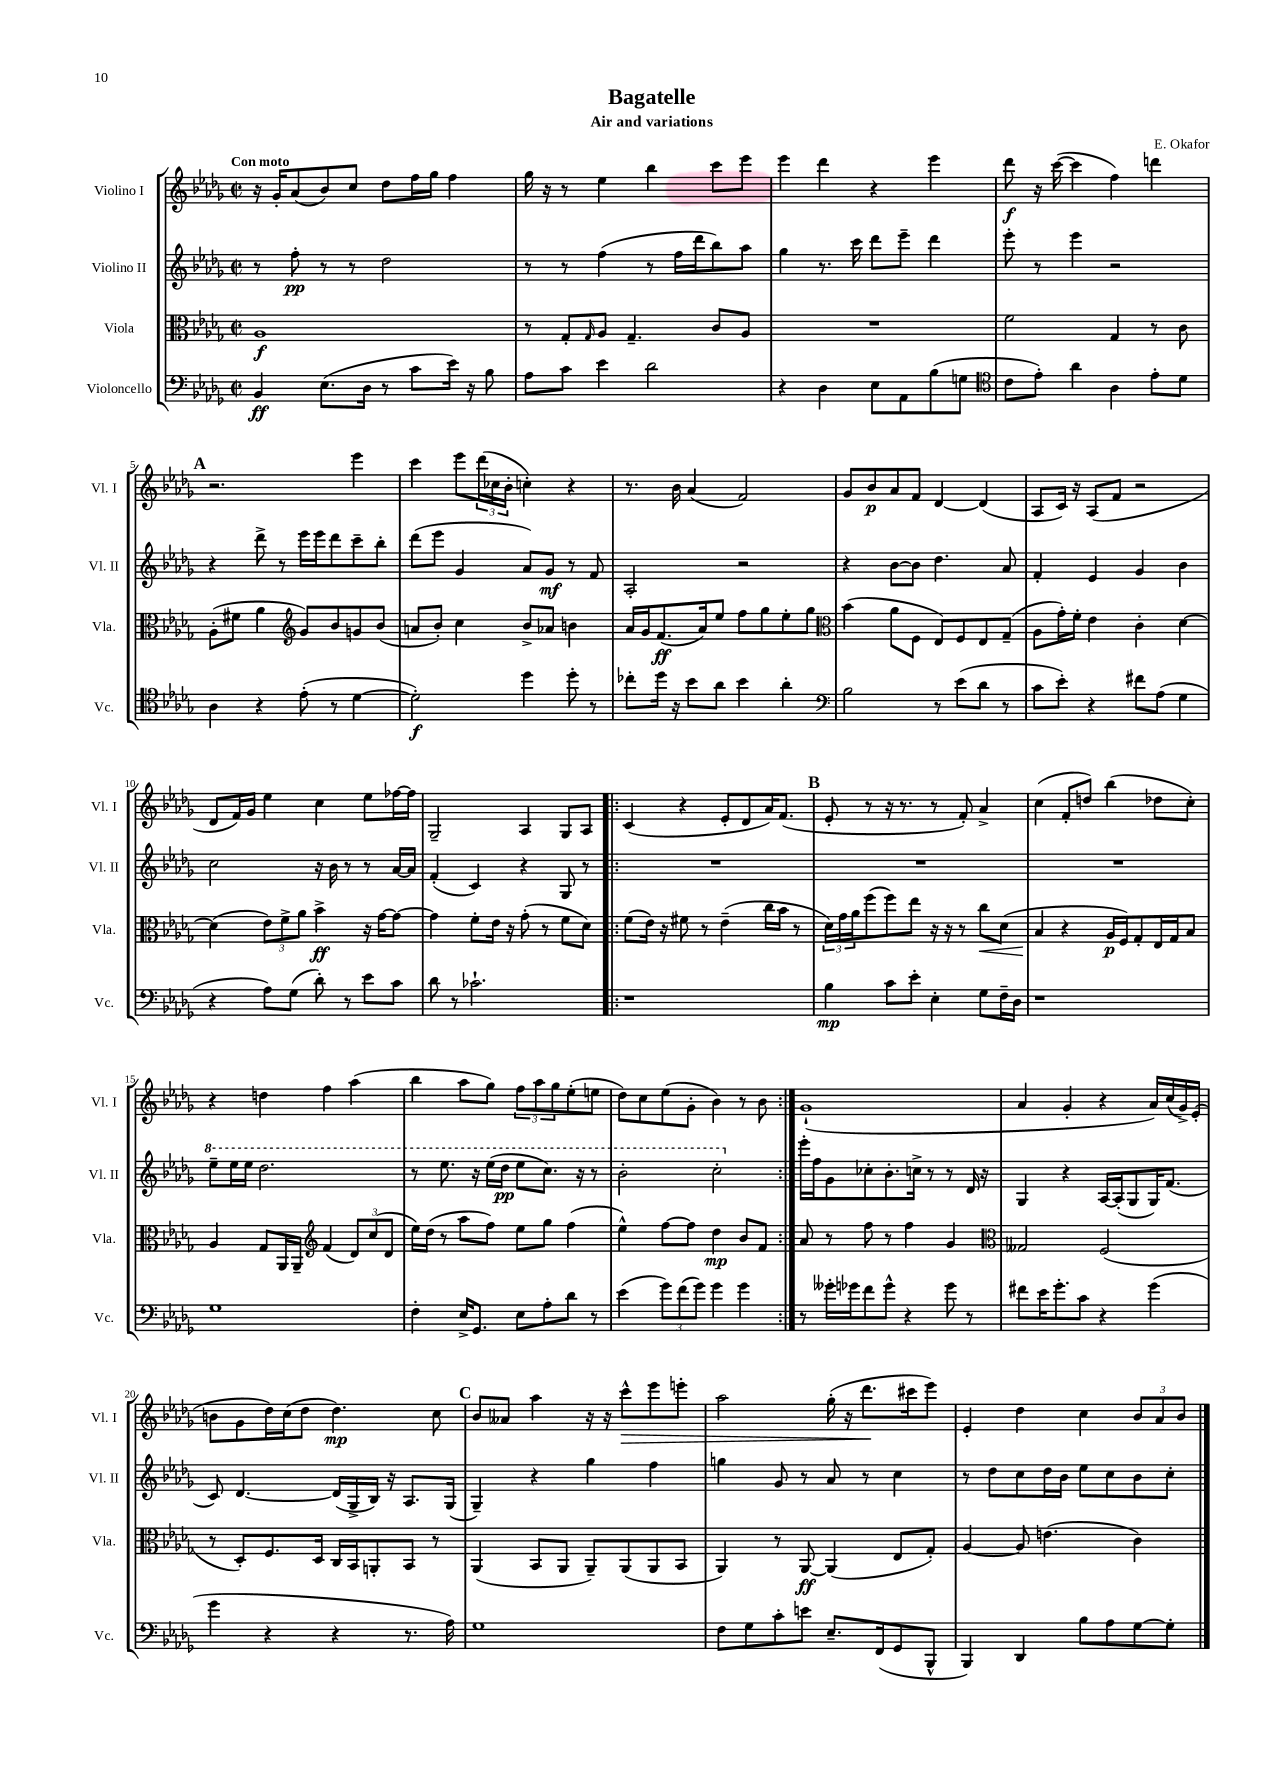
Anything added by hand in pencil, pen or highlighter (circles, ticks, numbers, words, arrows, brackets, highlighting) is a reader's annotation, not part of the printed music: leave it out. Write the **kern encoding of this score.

**kern	**dynam	**kern	**dynam	**kern	**dynam	**kern	**dynam
*part4	*part4	*part3	*part3	*part2	*part2	*part1	*part1
*staff4	*staff4	*staff3	*staff3	*staff2	*staff2	*staff1	*staff1
*I"Violoncello	*	*I"Viola	*	*I"Violino II	*	*I"Violino I	*
*I'Vc.	*	*I'Vla.	*	*I'Vl. II	*	*I'Vl. I	*
*clefF4	*	*clefC3	*	*clefG2	*	*clefG2	*
*k[b-e-a-d-g-]	*	*k[b-e-a-d-g-]	*	*k[b-e-a-d-g-]	*	*k[b-e-a-d-g-]	*
*M2/2	*	*M2/2	*	*M2/2	*	*M2/2	*
*met(c|)	*	*met(c|)	*	*met(c|)	*	*met(c|)	*
=1	=1	=1	=1	=1	=1	=1	=1
!	!	!	!	!	!	!LO:TX:a:B:t=Con moto	!
4BB-/	ff	1A-	f	8r	.	16r	.
.	.	.	.	.	.	16g-'/KL	.
.	.	.	.	8ff'\	pp	(8a-/	.
(8.E-\L	.	.	.	8r	.	8b-/)	.
.	.	.	.	8r	.	8cc/J	.
16D-\Jk	.	.	.	.	.	.	.
8r	.	.	.	2dd-\	.	8dd-\L	.
8c\L	.	.	.	.	.	16ff\L	.
.	.	.	.	.	.	16gg-\JJ	.
16e-\Jk)	.	.	.	.	.	4ff\	.
16r	.	.	.	.	.	.	.
8B-\	.	.	.	.	.	.	.
=2	=2	=2	=2	=2	=2	=2	=2
8A-\L	.	8r	.	8r	.	16gg-\	.
.	.	.	.	.	.	16r	.
8c\J	.	8G-'/L	.	8r	.	8r	.
.	.	16qqG-/	.	.	.	.	.
4e-\	.	8A-/J	.	(4ff\	.	4ee-\	.
.	.	4.G-~/	.	.	.	.	.
2d-\	.	.	.	8r	.	4bb-\	.
.	.	.	.	16ff\LL	.	.	.
.	.	.	.	16ddd-\J	.	.	.
.	.	8c/L	.	8bb-\)	.	8ccc\L	.
.	.	8A-/J	.	8aa-\J	.	8eee-\J	.
=3	=3	=3	=3	=3	=3	=3	=3
4r	.	1r	.	4gg-\	.	4eee-\	.
4D-\	.	.	.	8.r	.	4ddd-\	.
.	.	.	.	16ccc\	.	.	.
8E-\L	.	.	.	8ddd-\L	.	4r	.
8AA-\	.	.	.	8eee-~\J	.	.	.
(8B-\	.	.	.	4ddd-\	.	4eee-\	.
8Gn\J	.	.	.	.	.	.	.
=4	=4	=4	=4	=4	=4	=4	=4
*clefC4	*	*	*	*	*	*	*
8c\L	.	2f\	.	8eee-'\	.	8ddd-\	f
8e-'\J)	.	.	.	8r	.	16r	.
.	.	.	.	.	.	([16ccc\	.
4a-\	.	.	.	4eee-\	.	4ccc\]	.
4A-\	.	4G-/	.	2r	.	4ff\)	.
8e-'\L	.	8r	.	.	.	4dddn\	.
8d-\J	.	8c\	.	.	.	.	.
!!LO:LB:g=z
!!LO:REH:place=s1:t=A
=5	=5	=5	=5	=5	=5	=5	=5
4A-\	.	(8A-'\L	.	4r	.	2.r	.
.	.	8f#X\J	.	.	.	.	.
4r	.	4a-\	.	8ddd-^\	.	.	.
.	.	.	.	8r	.	.	.
*	*	*clefG2	*	*	*	*	*
(8e-'\	.	8g-/L)	.	16eee-\LL	.	.	.
.	.	.	.	16eee-\J	.	.	.
8r	.	8b-/	.	8ddd-\	.	.	.
[4d-\	.	8gn/	.	8ccc~\	.	4eee-\	.
.	.	(8b-/J	.	8bb-'\J	.	.	.
=6	=6	=6	=6	=6	=6	=6	=6
2d-'\])	f	8an/L	.	(8ddd-\L	.	4ccc\	.
.	.	8b-'/J)	.	8eee-\J	.	.	.
.	.	4cc\	.	4g-/	.	8eee-\L	.
.	.	.	.	.	.	(24ddd-\L	.
.	.	.	.	.	.	24cc-X\	.
.	.	.	.	.	.	24b-'\JJ	.
4dd-\	.	8b-^/L	.	8a-/L)	.	4ccn'\)	.
.	.	8a-X/J	.	8g-/J	mf	.	.
8dd-'\	.	4bn\	.	8r	.	4r	.
8r	.	.	.	8f/	.	.	.
=7	=7	=7	=7	=7	=7	=7	=7
8cc-X'\L	.	16a-/LL	.	2A-'/	.	8.r	.
.	.	16g-/J	.	.	.	.	.
16dd-\Jk	.	(8.f/	ff	.	.	.	.
16r	.	.	.	.	.	16b-\	.
8b-\L	.	.	.	.	.	(4a-/	.
.	.	16a-/k)	.	.	.	.	.
8a-\J	.	8ee-/J	.	.	.	.	.
4b-\	.	8ff\L	.	2r	.	2f/)	.
.	.	8gg-\	.	.	.	.	.
4a-'\	.	8ee-'\	.	.	.	.	.
.	.	8gg-\J	.	.	.	.	.
=8	=8	=8	=8	=8	=8	=8	=8
*clefF4	*	*clefC3	*	*	*	*	*
2B-\	.	(4b-\	.	4r	.	8g-/L	.
.	.	.	.	.	.	8b-/	p
.	.	8a-\L	.	[8b-\L	.	8a-/	.
.	.	8F\J	.	8b-\J]	.	8f/J	.
8r	.	8E-/L)	.	4.dd-\	.	[4d-/	.
(8e-\L	.	8F/	.	.	.	.	.
8d-\J	.	8E-/	.	.	.	(4d-/]	.
8r	.	(8G-~/J	.	8a-/	.	.	.
=9	=9	=9	=9	=9	=9	=9	=9
8c\L	.	8A-\L	.	4f'/	.	8A-/L	.
8e-'\J)	.	16g-'\L)	.	.	.	16c/Jk)	.
.	.	16f'\JJ	.	.	.	16r	.
4r	.	4e-\	.	4e-/	.	(8A-/L	.
.	.	.	.	.	.	8f/J	.
8f#X\L	.	4c'\	.	4g-/	.	2r	.
(8A-\J	.	.	.	.	.	.	.
4G-\	.	[4d-\	.	4b-\	.	.	.
!!LO:LB:g=z
=10	=10	=10	=10	=10	=10	=10	=10
4r	.	(4d-\]	.	2cc\	.	8d-/L	.
.	.	.	.	.	.	16f/L)	.
.	.	.	.	.	.	16g-/JJ	.
8A-\L)	.	12e-\L)	.	.	.	4ee-\	.
.	.	12f^\	.	.	.	.	.
(8G-\J	.	.	.	.	.	.	.
.	.	12a-\J	.	.	.	.	.
8d-'\)	.	4b-^\	ff	16r	.	4cc\	.
.	.	.	.	16b-\	.	.	.
8r	.	.	.	8r	.	.	.
8e-\L	.	16r	.	8r	.	8ee-\L	.
.	.	[16g-\KL	.	.	.	.	.
8c\J	.	8g-\J_	.	[16a-/LL	.	[16ff-X\L	.
.	.	.	.	16a-/JJ]	.	16ff-\JJ]	.
=11	=11	=11	=11	=11	=11	=11	=11
8d-\	.	4g-\]	.	(4f'/	.	2G-~/	.
8r	.	.	.	.	.	.	.
2.c-X`\	.	8f'\L	.	4c/)	.	.	.
.	.	16e-\Jk	.	.	.	.	.
.	.	16r	.	.	.	.	.
.	.	(8g-'\	.	4r	.	4A-/	.
.	.	8r	.	.	.	.	.
.	.	8f\L	.	8G-/	.	8G-/L	.
.	.	8d-\J)	.	8r	.	8A-/J	.
=12!|:	=12!|:	=12!|:	=12!|:	=12!|:	=12!|:	=12!|:	=12!|:
1r	.	(8f\L	.	1r	.	(4c/	.
.	.	16e-\Jk)	.	.	.	.	.
.	.	16r	.	.	.	.	.
.	.	8f#X\	.	.	.	4r	.
.	.	8r	.	.	.	.	.
.	.	(4e-~\	.	.	.	8e-'/L	.
.	.	.	.	.	.	8d-/	.
.	.	16cc\LL	.	.	.	16a-/K)	.
.	.	16b-\JJ	.	.	.	(8.f/J	.
.	.	8r	.	.	.	.	.
!!LO:REH:place=s1:t=B
=13	=13	=13	=13	=13	=13	=13	=13
4B-\	mp	24d-\LL)	.	1r	.	8e-'/	.
.	.	24g-\	.	.	.	.	.
.	.	24a-\J	.	.	.	.	.
.	.	(8ff\	.	.	.	8r	.
8c\L	.	8ff\)	.	.	.	16r	.
.	.	.	.	.	.	8.r	.
8e-'\J	.	8ee-\J	.	.	.	.	.
4E-'\	.	16r	.	.	.	8r	.
.	.	16r	.	.	.	.	.
.	.	8r	.	.	.	8f'/)	.
!	!	!	!LO:HP:b	!	!	!	!
8G-\L	.	8cc\L	<	.	.	4a-^/	.
16F~\L	.	(8d-\J	.	.	.	.	.
16D-\JJ	.	.	.	.	.	.	.
=14	=14	=14	=14	=14	=14	=14	=14
1r	.	4B-/	.	1r	.	(4cc\	.
.	.	4r	[	.	.	8f'/L	.
.	.	.	.	.	.	8ddn/J)	.
.	.	16A-/LL	p	.	.	(4bb-\	.
.	.	16F/J)	.	.	.	.	.
.	.	8G-'/	.	.	.	.	.
.	.	16E-/L	.	.	.	8dd-X\L	.
.	.	16G-/J	.	.	.	.	.
.	.	8B-/J	.	.	.	8cc'\J)	.
!!LO:LB:g=z
=15	=15	=15	=15	=15	=15	=15	=15
*	*	*	*	*8va	*	*	*
1G-	.	4A-/	.	8eee-~\L	.	4r	.
.	.	.	.	16eee-\L	.	.	.
.	.	.	.	16eee-\JJ	.	.	.
.	.	8G-/L	.	2.ddd-\	.	4ddn\	.
.	.	16AA-/L	.	.	.	.	.
.	.	16AA-~/JJ	.	.	.	.	.
*	*	*clefG2	*	*	*	*	*
.	.	(4f/	.	.	.	4ff\	.
.	.	12d-/L)	.	.	.	(4aa-\	.
.	.	(12cc/	.	.	.	.	.
.	.	12d-/J	.	.	.	.	.
=16	=16	=16	=16	=16	=16	=16	=16
4F'\	.	16ee-\LL)	.	8r	.	4bb-\	.
.	.	(16dd-\JJ	.	.	.	.	.
.	.	8r	.	8.eee-\	.	.	.
16E-^/KL	.	8aa-\L	.	.	.	8aa-\L	.
8.GG-/J	.	.	.	16r	.	.	.
.	.	8ff\J)	.	(16eee-\LL	.	8gg-\J)	.
.	.	.	.	16ddd-\JJ	pp	.	.
8E-\L	.	8ee-\L	.	8eee-\L	.	12ff\L	.
.	.	.	.	.	.	12aa-\	.
8A-'\	.	8gg-\J	.	8.ccc\J)	.	.	.
.	.	.	.	.	.	12gg-\	.
8d-\J	.	(4ff\	.	.	.	(8ee-'\	.
.	.	.	.	16r	.	.	.
8r	.	.	.	8r	.	8een\J	.
=17	=17	=17	=17	=17	=17	=17	=17
(4e-\	.	4ee-^^\)	.	2bb-'\	.	8dd-\L)	.
.	.	.	.	.	.	8cc\	.
12g-\L)	.	[8ff\L	.	.	.	(8ee-\	.
(12f\	.	.	.	.	.	.	.
.	.	8ff\J]	.	.	.	8g-'\J	.
12g-\J)	.	.	.	.	.	.	.
4g-\	.	4dd-\	mp	2ccc'\	.	4b-\)	.
4g-\	.	8b-/L	.	.	.	8r	.
.	.	8f/J	.	.	.	8b-\	.
=18:|!	=18:|!	=18:|!	=18:|!	=18:|!	=18:|!	=18:|!	=18:|!
*	*	*	*	*X8va	*	*	*
8r	.	8a-/	.	16eee-'\LL	.	(1g-`	.
.	.	.	.	16ff\J	.	.	.
16g--X'\LL	.	8r	.	8g-\	.	.	.
16g-X\J	.	.	.	.	.	.	.
8f\	.	8ff\	.	8cc-X'\	.	.	.
8g-^^\J	.	8r	.	8.b-'\	.	.	.
4r	.	4ff\	.	.	.	.	.
.	.	.	.	16ccn^\Jk	.	.	.
.	.	.	.	8r	.	.	.
8g-\	.	4g-/	.	8r	.	.	.
8r	.	.	.	16d-/	.	.	.
.	.	.	.	16r	.	.	.
=19	=19	=19	=19	=19	=19	=19	=19
*	*	*clefC3	*	*	*	*	*
8f#X\L	.	2G--X/	.	4G-/	.	4a-/	.
16e-\K	.	.	.	.	.	.	.
8.g-'\	.	.	.	.	.	.	.
.	.	.	.	4r	.	4g-'/	.
8c\J	.	.	.	.	.	.	.
4r	.	(2F/	.	[16A-/LL	.	4r	.
.	.	.	.	(16A-'/J]	.	.	.
.	.	.	.	8G-/	.	.	.
(4g-\	.	.	.	16G-/K)	.	16a-/LL)	.
.	.	.	.	(8.f/J	.	(16cc/	.
.	.	.	.	.	.	16g-^/)	.
.	.	.	.	.	.	(16e-'/JJ	.
!!LO:LB:g=z
=20	=20	=20	=20	=20	=20	=20	=20
4g-\	.	8r	.	8c/)	.	8bn\L	.
.	.	8D-'/L)	.	[4.d-/	.	8g-\	.
4r	.	8.F/	.	.	.	16dd-\L)	.
.	.	.	.	.	.	(16cc\J	.
.	.	.	.	.	.	8dd-\J	.
.	.	16D-/Jk	.	.	.	.	.
4r	.	16C/LL	.	(16d-/LL]	.	4.dd-\)	mp
.	.	16BB-/J	.	16G-^/	.	.	.
.	.	8AAn'/	.	16B-/JJ)	.	.	.
.	.	.	.	16r	.	.	.
8.r	.	8BB-/J	.	8.A-/L	.	.	.
.	.	8r	.	.	.	8cc\	.
16A-\)	.	.	.	(16G-/Jk	.	.	.
!!LO:REH:place=s1:t=C
=21	=21	=21	=21	=21	=21	=21	=21
1G-	.	(4AA-/	.	4G-~/)	.	8b-/L	.
.	.	.	.	.	.	8a--X/J	.
.	.	8BB-/L	.	4r	.	4aa-\	.
.	.	8AA-/J	.	.	.	.	.
.	.	8AA-~/L)	.	4gg-\	.	16r	.
.	.	.	.	.	.	16r	.
!	!	!	!	!	!	!	!LO:HP:b
.	.	(8AA-/	.	.	.	8ccc^^\L	>
.	.	8AA-/	.	4ff\	.	8eee-\	.
.	.	8BB-/J	.	.	.	8eeen'\J	.
=22	=22	=22	=22	=22	=22	=22	=22
8F\L	.	4AA-/)	.	4ggn\	.	2aa-\	.
8G-\	.	.	.	.	.	.	.
8c'\	.	8r	.	8g-/	.	.	.
8en\J	.	[8AA-/	ff	8r	.	.	.
8.E-~/L	.	(4AA-/]	.	8a-/	.	(16gg-'\	.
.	.	.	.	.	.	16r	.
.	.	.	.	8r	.	8.ddd-\L	.
(16FF/k	.	.	.	.	.	.	.
8GG-/	.	8E-/L	.	4cc\	.	.	.
.	.	.	.	.	.	16ccc#X\k	]
8BBB-^^/J	.	8G-'/J)	.	.	.	8eee-\J)	.
=23	=23	=23	=23	=23	=23	=23	=23
4BBB-/)	.	[4A-/	.	8r	.	4e-'/	.
.	.	.	.	8dd-\L	.	.	.
4DD-/	.	8A-/]	.	8cc\	.	4dd-\	.
.	.	(4.en\	.	16dd-\L	.	.	.
.	.	.	.	16b-\JJ	.	.	.
8B-\L	.	.	.	8ee-\L	.	4cc\	.
8A-\	.	.	.	8cc\	.	.	.
[8G-\	.	4c\)	.	8b-\	.	12b-/L	.
.	.	.	.	.	.	12a-/	.
8G-'\J]	.	.	.	8cc'\J	.	.	.
.	.	.	.	.	.	12b-/J	.
==	==	==	==	==	==	==	==
*-	*-	*-	*-	*-	*-	*-	*-
